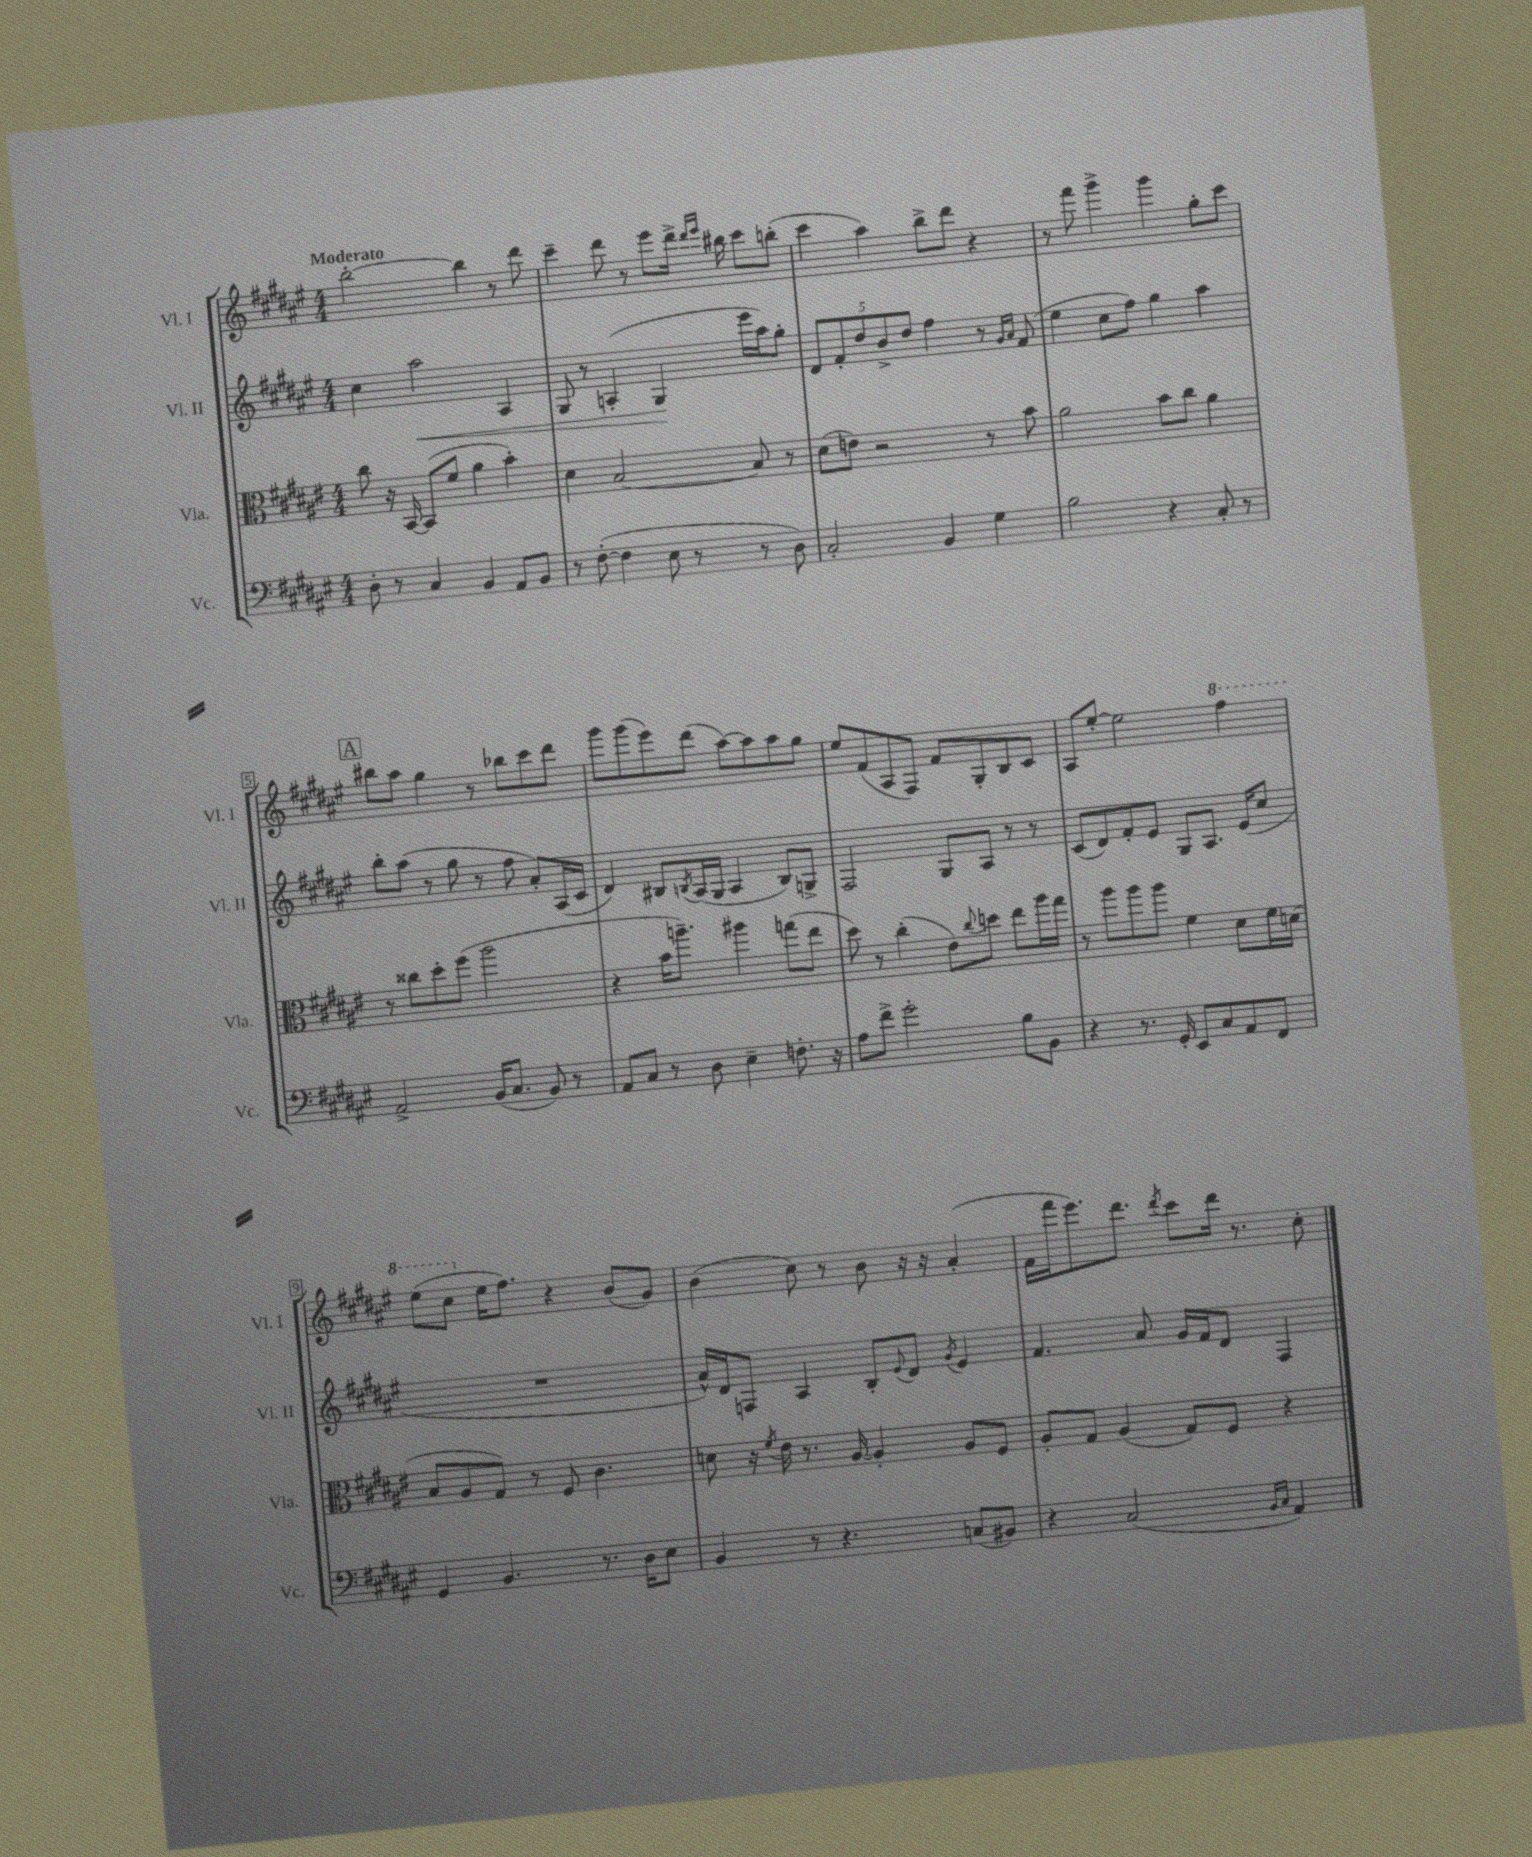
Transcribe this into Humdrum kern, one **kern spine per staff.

**kern	**kern	**kern	**kern
*staff4	*staff3	*staff2	*staff1
*clefF4	*clefC3	*clefG2	*clefG2
*k[f#c#g#d#a#e#]	*k[f#c#g#d#a#e#]	*k[f#c#g#d#a#e#]	*k[f#c#g#d#a#e#]
*M4/4	*M4/4	*M4/4	*M4/4
8D#'\	8cc#\	4cc#\	[2bb'\
8r	16r	.	.
.	[16BB/	.	.
4C#/	(8BB/]L	2aa#\	.
.	8f#/J	.	.
4BB/	4a#\	.	4bb\]
8AA#/L	4b'\)	4A#/	8r
8BB/J	.	.	8ddd#\
=	=	=	=
8r	4d#\	8G#/	4ccc#~\
([8F#'\	.	8r	.
4F#\]	[2B/	(4A'/	8ddd#\
.	.	.	8r
8E#\	.	4G#/	8eee#\L
8r	.	.	16ddd#^\Jk
.	.	.	16qqddd#/LL
.	.	.	16qqeee#/JJ
.	.	.	16bb#\
8r	8B/]	16eee#\LL	8ccc#\L
.	.	16aa#\J)	.
8D#\)	8r	8gg#'\J	(8bb'\J
=	=	=	=
2C#'/	(8d#\L	10d#/L	4ccc#\
.	.	10f#'/	.
.	8e\J)	.	.
.	.	10dd#/	.
.	2r	.	4aa#\)
.	.	10b^/	.
.	.	10dd#/J	.
4BB/	.	4ff#\	8bb^\L
.	.	.	8ddd#\J
4G#\	8r	8r	4r
.	.	16qqg#/LL	.
.	.	16qqa#/JJ	.
.	8b\	(8f#/	.
=	=	=	=
2B\	2a#\	4ee#\	8r
.	.	.	8fff#\
.	.	8cc#\L	4ggg#^\
.	.	8ff#\J)	.
4r	8b\L	4gg#\	4ggg#\
.	8cc#\J	.	.
8C#'/	4a#\	4aa#\	8gg#'\L
8r	.	.	8ccc#\J
=	=	=	=
2AA#^/	8r	8bb'\L	8bb#\L
.	8cc##\L	(8aa#\J	8aa#\J
.	8dd#'\	8r	4gg#\
.	(8ff#\J	8gg#\	.
(16BB/LK	2aa#\	8r	8r
8.C#/J	.	.	.
.	.	8ff#\	8bb-\L
8BB/)	.	8a#'/L)	8ccc#\
8r	.	(16A#/L	8ddd#\J
.	.	16c#/JJ	.
=	=	=	=
8AA#/L	4r	4d#/)	8ggg#\L
8C#/J	.	.	(8ggg#\
8r	16b\LK	8B#/L	8eee#\)
.	8.aa~\J)	.	.
.	.	8qB/	.
8D#\	.	(16A#/L	(8ddd#\J
.	.	16G#/JJ	.
4E#~\	4aa#\	4A#/	[8aa#\L)
.	.	.	8aa#\]
8.F'\	(8gg\L	8B/L)	8aa#\
.	8ee#\J	8G^/J	8gg#\J
16r	.	.	.
=	=	=	=
8A#\L	8dd#\)	2F#/	8ee#/L
8f#^\J	8r	.	(8f#/
2g#'\	(4cc#'\	.	8A#/
.	.	.	8F#/J)
.	8e#\L)	8G#/L	8f#/L
.	8qqcc#/	.	.
.	8dd\J	8A#/J	8G#'/
8B\L	8ee#\L	8r	8B/
8BB\J	16aa#\L	8r	8c#/J
.	16gg#\JJ	.	.
=	=	=	=
4r	8r	(8c#/L	8A#/L
.	8aa#\L	8d#/)	[8ee#'/J
8.r	8aa#\	8f#'/	2ee#\]
.	8aa#\J	8e#/J	.
16GG#'/	.	.	.
8EE#/L	4f#\	8G#/L	.
8C#/	.	8.A#/J	.
8AA#/	8d#\L	.	4fff#\
.	.	(16e#/LK	.
8FF#/J	16f#\L	8cc#/J	.
.	(16d\JJ	.	.
=	=	=	=
4GG#/	8B/L	1r	(8eee#\L
.	8A#/	.	8ccc#\J
4.BB/	8G#/J)	.	16ee#\LK
.	.	.	8.ff#\J)
.	8r	.	.
.	8F#/	.	4r
8.r	4.c#\	.	.
.	.	.	(8b/L
16D#\LK	.	.	.
8E#\J	.	.	8g#/J)
=	=	=	=
4BB/	8d\	16a#^^/LL)	(4b\
.	.	16d#/J	.
.	16r	8F/J	.
.	8qf#/	.	.
.	16e#\	.	.
8r	8.r	4A#/	8cc#\)
4.r	.	.	8r
.	[16A#/	.	.
.	4A#'/]	8B'/L	8b\
.	.	8qqe#/	.
.	.	8d#/J	16r
.	.	.	16r
.	.	8qg#/	.
(8C/L	8A#/L	4e#/	(4a#'/
8BB#/J)	8F#/J	.	.
=	=	=	=
4r	8A#'/L	4.f#/	16f#\LL
.	.	.	16fff#\J
.	8G#/J	.	8.eee#\)
(2C#/	(4A#/	.	.
.	.	.	8.ddd#\J
.	.	8a#/	.
.	.	.	8qddd#/
.	8G#/L)	16g#/LL	8ccc#\L
.	.	16f#/J	.
.	8F#/J	8d#/J	16ddd#\Jk
.	.	.	8.r
16qqBB/LL	.	.	.
16qqC#/JJ	.	.	.
4AA#/)	4r	4F#/	.
.	.	.	8cc#'\
==	==	==	==
*-	*-	*-	*-
